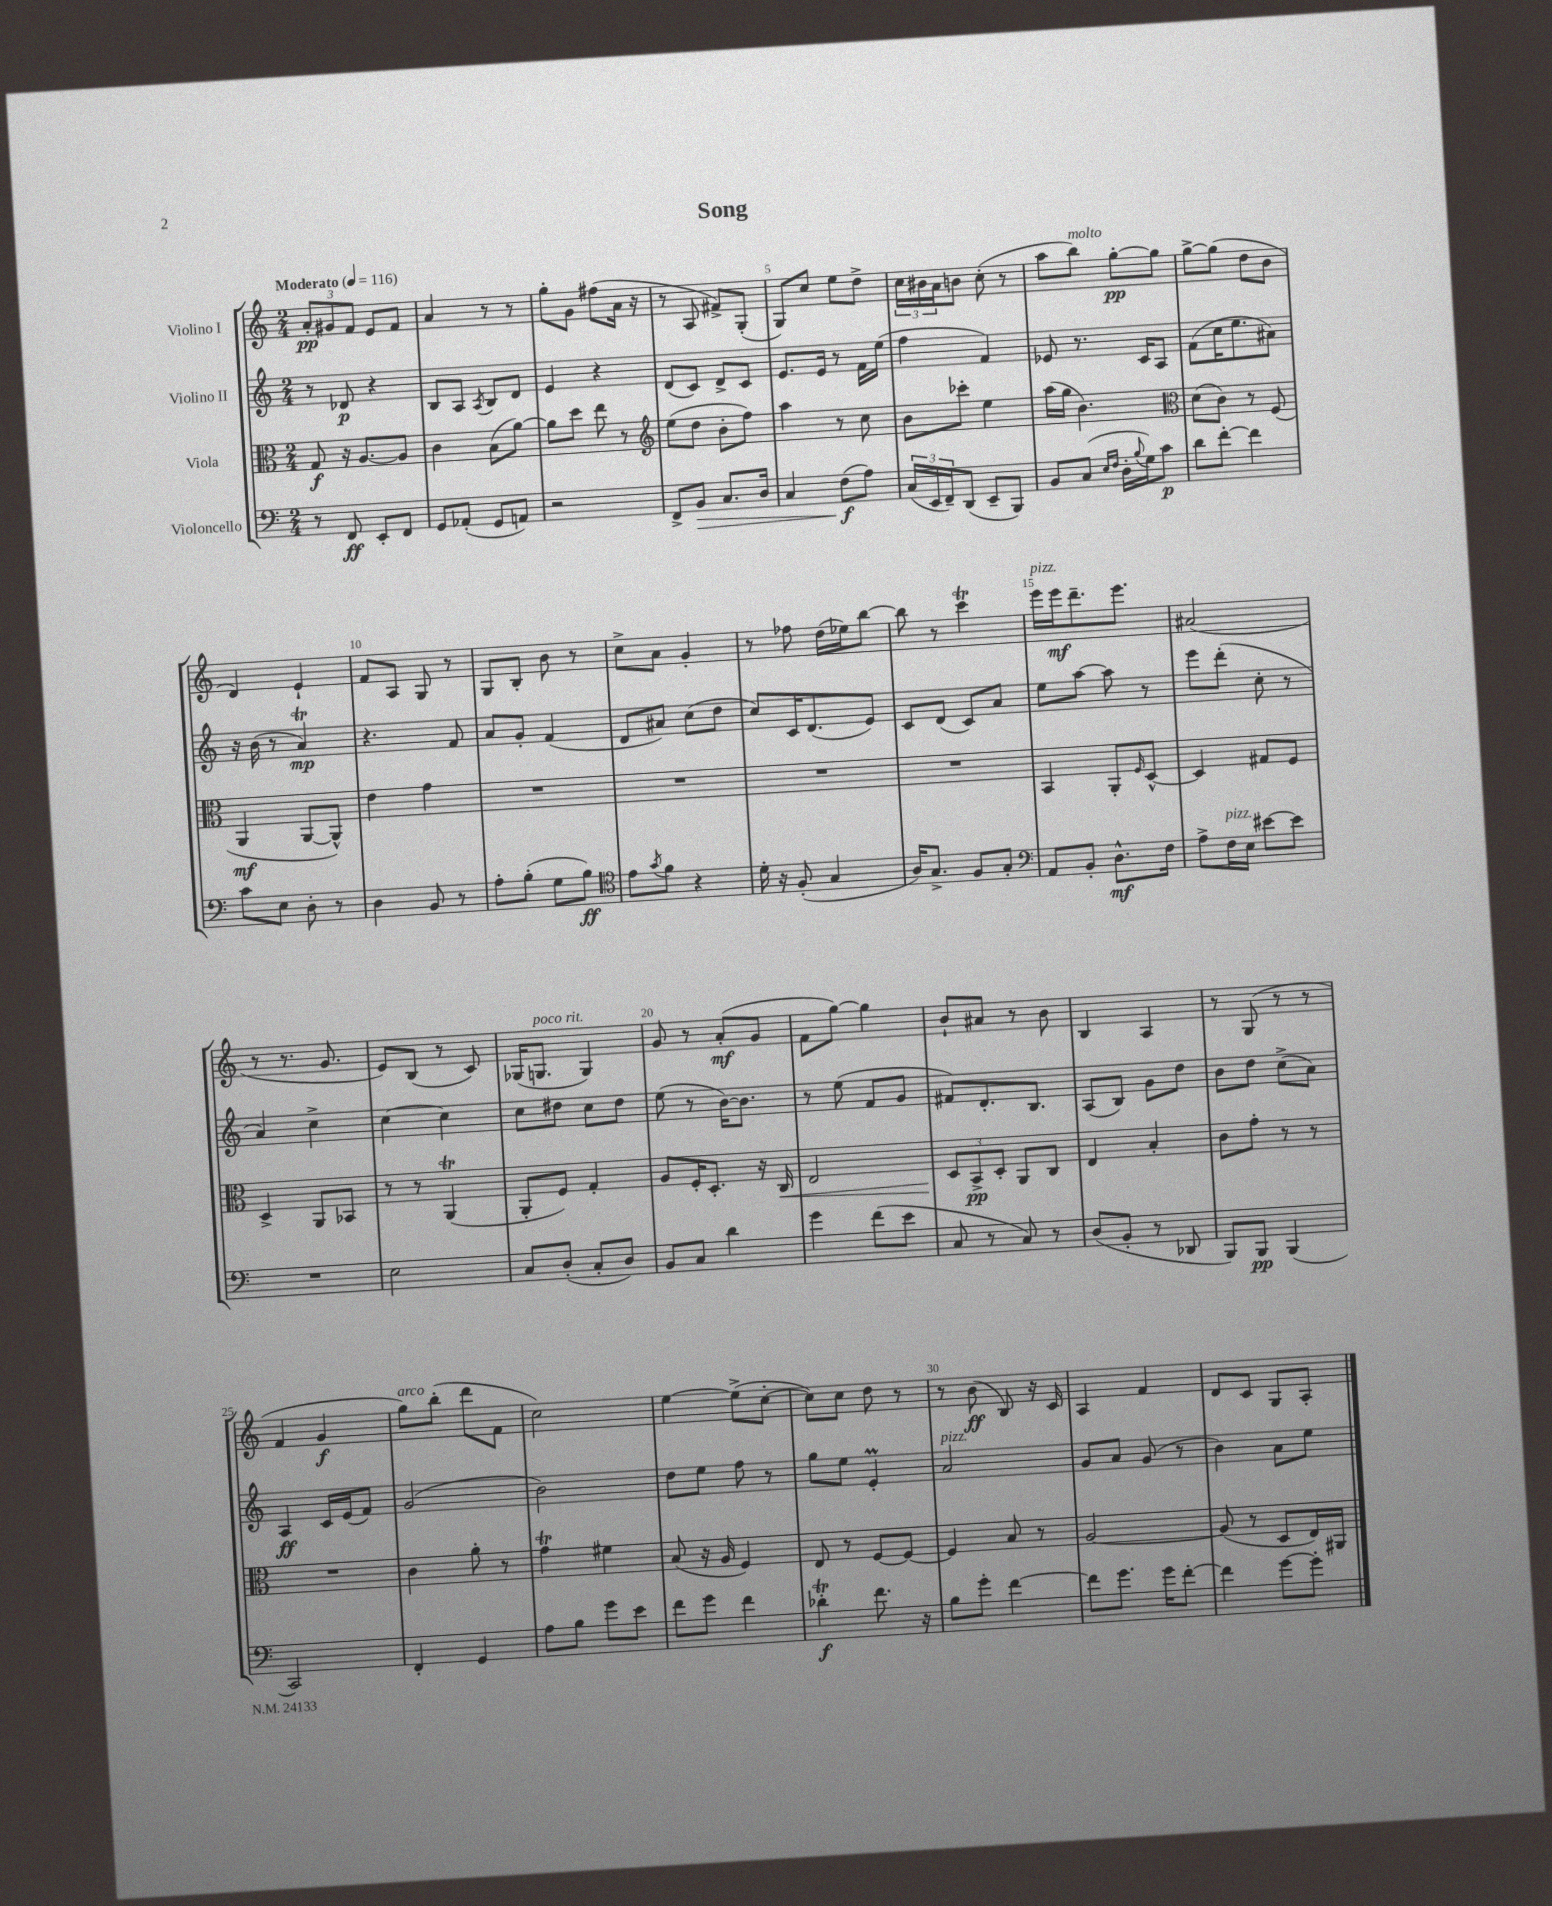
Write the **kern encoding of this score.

**kern	**dynam	**kern	**dynam	**kern	**dynam	**kern	**dynam
*part4	*part4	*part3	*part3	*part2	*part2	*part1	*part1
*staff4	*staff4	*staff3	*staff3	*staff2	*staff2	*staff1	*staff1
*I"Violoncello	*	*I"Viola	*	*I"Violino II	*	*I"Violino I	*
*clefF4	*	*clefC3	*	*clefG2	*	*clefG2	*
*k[]	*	*k[]	*	*k[]	*	*k[]	*
*M2/4	*	*M2/4	*	*M2/4	*	*M2/4	*
*MM116	*	*MM116	*	*MM116	*	*MM116	*
=1	=1	=1	=1	=1	=1	=1	=1
!	!	!	!	!	!	!LO:TX:a:B:t=Moderato	!
8r	.	8G/	f	8r	.	12a'/L	pp
.	.	.	.	.	.	12g#X/	.
8FF/	ff	16r	.	8d-X/	p	.	.
.	.	.	.	.	.	12f/J	.
.	.	[8.A/L	.	.	.	.	.
8EE'/L	.	.	.	4r	.	8e/L	.
8FF/J	.	8A/J]	.	.	.	8f/J	.
=2	=2	=2	=2	=2	=2	=2	=2
8GG/L	.	4c\	.	8B/L	.	4a/	.
(8AA-X'/J	.	.	.	8A/J	.	.	.
.	.	.	.	8qA/	.	.	.
8GG/L	.	(8B\L	.	8B/L	.	8r	.
8AAn/J)	.	[8a\J)	.	8d/J	.	8r	.
=3	=3	=3	=3	=3	=3	=3	=3
2r	.	8a\L]	.	4e/	.	8gg'\L	.
.	.	8dd\J	.	.	.	8g\J	.
.	.	8ee\	.	4r	.	(8ff#X\L	.
.	.	8r	.	.	.	16a\Jk	.
.	.	.	.	.	.	16r	.
=4	=4	=4	=4	=4	=4	=4	=4
*	*	*clefG2	*	*	*	*	*
8FF^/L	.	(8ee\L	.	(8d/L	.	8r	.
!	!LO:HP:b	!	!	!	!	!	!
8BB/J	>	8dd\J	.	8c/J)	.	8A/	.
8.C/L	.	8b'\L	.	8d^/L	.	8f#X^/L)	.
.	.	8ff\J)	.	8c/J	.	(8G'/J	.
16D/Jk	.	.	.	.	.	.	.
=5	=5	=5	=5	=5	=5	=5	=5
4C/	.	4aa\	.	8.e/L	.	8G/L)	.
.	.	.	.	.	.	8cc/J	.
.	.	.	.	16e/Jk	.	.	.
(8F\L	f	8r	.	8r	.	8ee\L	.
8A\J)	]	8cc\	.	16f\LL	.	8dd^\J	.
.	.	.	.	(16ee\JJ	.	.	.
=6	=6	=6	=6	=6	=6	=6	=6
(24C/LL	.	8b\L	.	4ff\	.	24cc\LL	.
24EE/	.	.	.	.	.	24b#X\	.
24FF~/J)	.	.	.	.	.	24a\J	.
(8DD/J	.	8ccc-X'\J	.	.	.	8bn\J	.
8EE~/L	.	4ee\	.	4f/)	.	(8cc'\	.
8BBB/J)	.	.	.	.	.	8r	.
=7	=7	=7	=7	=7	=7	=7	=7
8BB/L	.	(16aa\LL	.	8e-X/	.	8aa\L	.
.	.	16gg\JJ	.	.	.	.	.
!	!	!	!	!	!	!LO:TX:a:i:t=molto	!
(8C/J	.	4.b\)	.	8.r	.	8bb\J)	.
16qqE/LL	.	.	.	.	.	.	.
16qqF/JJ	.	.	.	.	.	.	.
16D'\LL	.	.	.	.	.	[8gg'\L	pp
8qqB/	.	.	.	.	.	.	.
16G\J)	.	.	.	16c/KL	.	.	.
8c\J	p	.	.	8A/J	.	8gg\J]	.
=8	=8	=8	=8	=8	=8	=8	=8
*	*	*clefC3	*	*	*	*	*
8d\L	.	(8d\L	.	(8f\L	.	[8gg^\L	.
[8f'\J	.	8c\J)	.	16cc\K	.	(8gg\J]	.
.	.	.	.	8.ee\	.	.	.
4f\]	.	8r	.	.	.	8dd\L	.
.	.	(8F/	.	8a#X\J)	.	8b\J	.
!!LO:LB:g=z
=9	=9	=9	=9	=9	=9	=9	=9
8c\L	.	4AA/	mf	16r	.	4d/)	.
.	.	.	.	(16b\	.	.	.
8E\J	.	.	.	8r	.	.	.
8D'\	.	[8AA/L	.	4aT/)	mp	4e`/	.
8r	.	8AA^^/J])	.	.	.	.	.
=10	=10	=10	=10	=10	=10	=10	=10
4D\	.	4e\	.	4.r	.	8f/L	.
.	.	.	.	.	.	8A/J	.
8BB/	.	4g\	.	.	.	8G/	.
8r	.	.	.	8f/	.	8r	.
=11	=11	=11	=11	=11	=11	=11	=11
8A'\L	.	2r	.	8a/L	.	8G/L	.
(8B'\J	.	.	.	8g'/J	.	8B'/J	.
8G\L	.	.	.	(4f/	.	8b\	.
8B\J)	ff	.	.	.	.	8r	.
=12	=12	=12	=12	=12	=12	=12	=12
*clefC4	*	*	*	*	*	*	*
8e\L	.	2r	.	8d/L	.	8cc^\L	.
8qg/	.	.	.	.	.	.	.
8f\J	.	.	.	8a#X/J)	.	8a\J	.
4r	.	.	.	(8cc\L	.	4g'/	.
.	.	.	.	8dd\J	.	.	.
=13	=13	=13	=13	=13	=13	=13	=13
16d'\	.	2r	.	8cc/L)	.	8r	.
16r	.	.	.	.	.	.	.
(8F'/	.	.	.	16c/K	.	8ff-X\	.
.	.	.	.	(8.d/	.	.	.
4G/	.	.	.	.	.	(16dd\LL	.
.	.	.	.	.	.	16ee-X\J)	.
.	.	.	.	8e/J)	.	[8bb\J	.
=14	=14	=14	=14	=14	=14	=14	=14
16A/KL)	.	2r	.	8c/L	.	8bb\]	.
8.G^/J	.	.	.	.	.	.	.
.	.	.	.	(8d/J	.	8r	.
8F/L	.	.	.	8c/L)	.	4cccT\	.
8G'/J	.	.	.	8a/J	.	.	.
=15	=15	=15	=15	=15	=15	=15	=15
*clefF4	*	*	*	*	*	*	*
!	!	!	!	!	!	!LO:TX:a:i:t=pizz.	!
8AA/L	.	4BB/	.	8ee\L	.	16eee\LL	.
.	.	.	.	.	.	16eee\J	mf
8BB'/J	.	.	.	[8aa\J	.	8.ddd~\	.
8.D^^\L	mf	8AA'/L	.	8aa\]	.	.	.
.	.	.	.	.	.	8.eee\J	.
.	.	16qqF/	.	.	.	.	.
.	.	[8D^^/J	.	8r	.	.	.
16F\Jk	.	.	.	.	.	.	.
=16	=16	=16	=16	=16	=16	=16	=16
8A^\L	.	4D/]	.	8eee\L	.	(2a#X/	.
!LO:TX:a:i:t=pizz.	!	!	!	!	!	!	!
16F\L	.	.	.	(8ddd'\J	.	.	.
16E\JJ	.	.	.	.	.	.	.
[8e#X\L	.	8G#X/L	.	8cc'\	.	.	.
8e#\J]	.	8F/J	.	8r	.	.	.
!!LO:LB:g=z
=17	=17	=17	=17	=17	=17	=17	=17
2r	.	4D^/	.	4a/)	.	8r	.
.	.	.	.	.	.	8.r	.
.	.	8AA/L	.	4cc^\	.	.	.
.	.	.	.	.	.	8.g/	.
.	.	8BB-X/J	.	.	.	.	.
=18	=18	=18	=18	=18	=18	=18	=18
2E\	.	8r	.	[4cc\	.	8e/L)	.
.	.	8r	.	.	.	(8B/J	.
.	.	(4AAT/	.	4cc\]	.	8r	.
.	.	.	.	.	.	8c/)	.
=19	=19	=19	=19	=19	=19	=19	=19
8C/L	.	8AA'/L	.	8cc\L	.	(16G-X/KL	.
!	!	!	!	!	!	!LO:TX:a:i:t=poco rit.	!
.	.	.	.	.	.	8.Gn/J	.
(8D'/J	.	8F/J)	.	8dd#X\J	.	.	.
8C'/L	.	4G'/	.	8cc\L	.	4G/)	.
8D/J)	.	.	.	8dd#\J	.	.	.
=20	=20	=20	=20	=20	=20	=20	=20
8BB/L	.	8A/L	.	(8ee\	.	8g/	.
8C/J	.	16F'/K	.	8r	.	8r	.
.	.	8.D'/J	.	.	.	.	.
4d\	.	.	.	[16b\KL)	.	(8a'/L	mf
.	.	.	.	8.b\J]	.	.	.
.	.	16r	.	.	.	8g/J	.
!	!	!	!LO:HP:b	!	!	!	!
.	.	16C/	<	.	.	.	.
=21	=21	=21	=21	=21	=21	=21	=21
4g\	.	2E/	.	8r	.	8f\L	.
.	.	.	.	(8ee\	.	[8gg\J)	.
(8f\L	.	.	.	8f/L	.	4gg\]	.
8e\J	.	.	.	8g/J	.	.	.
=22	=22	=22	=22	=22	=22	=22	=22
8C/	.	12D/L	.	8f#X/L)	.	8b`/L	.
.	.	12BB^/	[ pp	.	.	.	.
8r	.	.	.	8.d'/	.	8a#X/J	.
.	.	12D'/J	.	.	.	.	.
8C/)	.	8AA/L	.	.	.	8r	.
.	.	.	.	8.B/J	.	.	.
8r	.	8C/J	.	.	.	8b\	.
=23	=23	=23	=23	=23	=23	=23	=23
(8D/L	.	4E/	.	(8A/L	.	4B/	.
8BB'/J	.	.	.	8B/J)	.	.	.
8r	.	4B'/	.	8g\L	.	4A/	.
8DD-X/	.	.	.	8dd\J	.	.	.
=24	=24	=24	=24	=24	=24	=24	=24
8BBB/L)	.	8c\L	.	8b\L	.	8r	.
8BBB/J	pp	8g'\J	.	8dd\J	.	(8G/	.
(4BBB/	.	8r	.	(8cc^\L	.	8r	.
.	.	8r	.	8a\J)	.	8r	.
!!LO:LB:g=z
=25	=25	=25	=25	=25	=25	=25	=25
2CC/)	.	2r	.	4A/	ff	4f/	.
.	.	.	.	16c/LL	.	4g/	f
.	.	.	.	(16e/J	.	.	.
.	.	.	.	8f/J)	.	.	.
=26	=26	=26	=26	=26	=26	=26	=26
!	!	!	!	!	!	!LO:TX:a:i:t=arco	!
4FF'/	.	4c\	.	(2g/	.	8gg\L)	.
.	.	.	.	.	.	(8bb'\J	.
4GG/	.	8a'\	.	.	.	8ddd\L	.
.	.	8r	.	.	.	8f\J	.
=27	=27	=27	=27	=27	=27	=27	=27
8A\L	.	4gT\	.	2b\)	.	2cc\)	.
8B\J	.	.	.	.	.	.	.
8g\L	.	4f#X\	.	.	.	.	.
8e\J	.	.	.	.	.	.	.
=28	=28	=28	=28	=28	=28	=28	=28
8f\L	.	(8B/	.	8dd\L	.	[4ee\	.
8g\J	.	16r	.	8ee\J	.	.	.
.	.	16A/	.	.	.	.	.
4f\	.	4F/)	.	8ff\	.	(8ee^\L]	.
.	.	.	.	8r	.	[8cc'\J	.
=29	=29	=29	=29	=29	=29	=29	=29
4d-XT'\	f	8E/	.	8gg\L	.	8cc\L])	.
.	.	8r	.	8ee\J	.	8cc\J	.
8.f\	.	[8F/L	.	4em'/	.	8dd\	.
.	.	8F/J_	.	.	.	8r	.
16r	.	.	.	.	.	.	.
=30	=30	=30	=30	=30	=30	=30	=30
!	!	!	!	!LO:TX:a:i:t=pizz.	!	!	!
8B\L	.	4F/]	.	2a/	.	8r	.
8g'\J	.	.	.	.	.	(8b\	ff
[4f\	.	8B/	.	.	.	8B/)	.
.	.	8r	.	.	.	16r	.
.	.	.	.	.	.	16c/	.
=31	=31	=31	=31	=31	=31	=31	=31
8f\L]	.	[2A/	.	8g/L	.	4A/	.
8.g\J	.	.	.	8a/J	.	.	.
.	.	.	.	(8g/	.	4f/	.
16g\KL	.	.	.	.	.	.	.
[8f'\J	.	.	.	8r	.	.	.
=32	=32	=32	=32	=32	=32	=32	=32
4f\]	.	(8A/]	.	4b\)	.	8d/L	.
.	.	8r	.	.	.	8c/J	.
[8g\L	.	8D/L	.	8a\L	.	8G/L	.
8g'\J]	.	16E/L)	.	8ee\J	.	8A'/J	.
.	.	16AA#X/JJ	.	.	.	.	.
==	==	==	==	==	==	==	==
*-	*-	*-	*-	*-	*-	*-	*-
